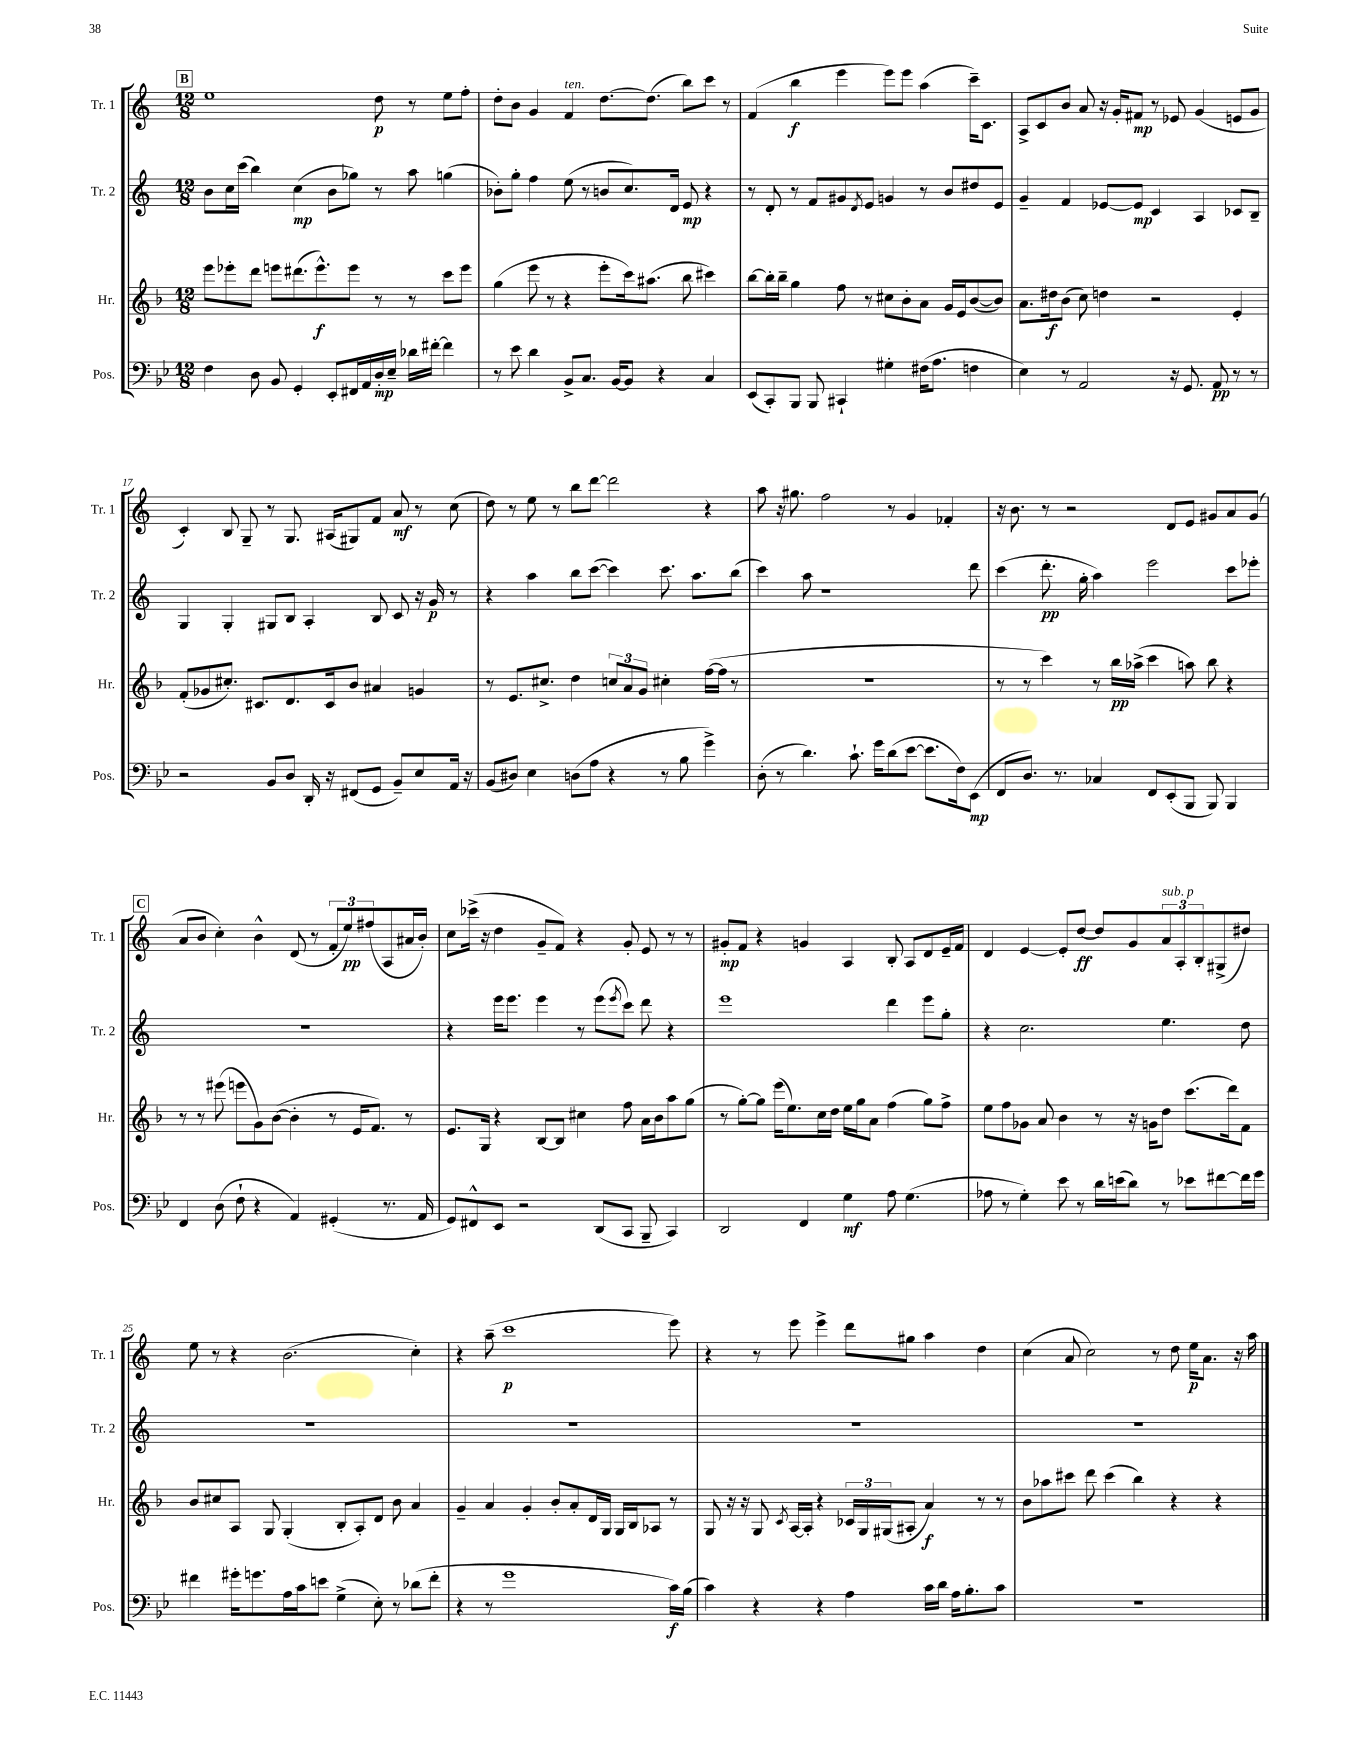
<<
\new StaffGroup <<
\new Staff = "s0" \with { instrumentName = "Tr. 1" shortInstrumentName = "Tr. 1" } {
    \clef treble \key c \major \numericTimeSignature \time 12/8
    \mark \markup { \box "B" } e''1 d''8\p r8 e''8 f''8-. |
    d''8-. b'8 g'4 f'4^\markup { \italic "ten." } d''8.~ d''8.( b''8) c'''8 r8 |
    f'4( b''4\f e'''4 e'''8) e'''8 a''4( c'''16--) c'8. |
    a8-> c'8 b'8 a'8 r16 g'16-. fis'8\mp r8 ees'8 g'4( e'8 g'8 |
    c'4-.) b8 g8-- r8 g8. ais16( gis8) f'8 a'8\mf r8 c''8( |
    d''8) r8 e''8 r8 b''8 d'''8~ d'''2 r4 |
    a''8 r16 gis''8. f''2 r8 g'4 fes'4-. |
    r16 b'8. r8 r2 d'8 e'8 gis'8 a'8 gis'8( |
    \mark \markup { \box "C" } a'8 b'8 c''4-.) b'4-^ d'8( r8 \tuplet 3/2 { f'8-. e''8\pp) fis''8( } a8 ais'16 b'16-.) |
    c''8 ces'''16->( r16 d''4 g'8-- f'8) r4 g'8-. e'8 r8 r8 |
    gis'8-.\mp f'8 r4 g'4 a4 b8-. a8 d'8 e'16-- f'16 |
    d'4 e'4~ e'8-. d''8~\ff d''8 g'8 \tuplet 3/2 { a'8^\markup { \italic "sub. p" } a8-. b8-. } gis8->( dis''8) |
    e''8 r8 r4 b'2.( c''4-.) |
    r4 a''8--( c'''1\p e'''8) |
    r4 r8 e'''8 e'''4-> d'''8 gis''8 a''4 d''4 |
    c''4( a'8 c''2) r8 d''8 e''16\p a'8. r16 a''16 \bar "|." |
}
\new Staff = "s1" \with { instrumentName = "Tr. 2" shortInstrumentName = "Tr. 2" } {
    \clef treble \key c \major \numericTimeSignature \time 12/8
    \mark \markup { \box "B" } b'8 c''16 c'''16( b''4) c''4\mp( b'8 ges''8) r8 a''8 g''4( |
    bes'8-.) g''8-. f''4 e''8( r8 b'8 c''8.) d'16 e'8\mp r4 |
    r8 d'8-. r8 f'8 gis'8 \acciaccatura { d'8 } e'8 g'4 r8 b'8 dis''8 e'8 |
    g'4-- f'4 ees'8~ ees'8\mp c'4 a4 ces'8 b8-- |
    g4 g4-. gis8 b8 a4-. b8 c'8 r16 g'16\p r8 |
    r4 a''4 b''8 c'''8~( c'''4) c'''8. a''8. b''8( |
    c'''4) a''8 r1 d'''8 |
    c'''4( d'''8.-.\pp g''16-. a''4) e'''2 c'''8 ees'''8-. |
    \mark \markup { \box "C" } R1. |
    r4 e'''16 e'''8. e'''4 r8 e'''8( \acciaccatura { e'''8 } c'''8) d'''8 r4 |
    e'''1 d'''4 e'''8 g''8-. |
    r4 c''2. e''4. d''8 |
    R1. |
    R1. |
    R1. |
    R1. \bar "|." |
}
\new Staff = "s2" \with { instrumentName = "Hr." shortInstrumentName = "Hr." } {
    \clef treble \key f \major \numericTimeSignature \time 12/8
    \mark \markup { \box "B" } e'''8 ees'''8-. d'''8 e'''8 dis'''8.( e'''8.-^\f) e'''8 r8 r8 c'''8 e'''8 |
    g''4( e'''8 r8 r4 e'''8-. c'''16) ais''8.( bes''8 cis'''4) |
    bes''8~ bes''16-. bes''16-- g''4 f''8 r8 cis''8 bes'8-. a'8 g'16 e'16 bes'8~( bes'8) |
    a'8. dis''16\f bes'8( c''8) d''4 r2 e'4-. |
    f'8-.( ges'8 cis''8.-.) cis'8. d'8. cis'16 bes'8 ais'4 g'4 |
    r8 e'8. cis''8.-> d''4 \tuplet 3/2 { c''8 a'8 g'8 } cis''4-. f''16~( f''16 r8 |
    R1. |
    r8 r8 c'''4) r8 bes''16\pp aes''16->( c'''4 a''8) bes''8 r4 |
    \mark \markup { \box "C" } r8 r8 eis'''8( e'''8 g'8) bes'8~( bes'4-. r8 e'16 f'8.) r8 |
    e'8. g16 r4 bes8~ bes8 cis''4 f''8 a'16 bes'16 a''8 g''8( |
    r8 g''8~-.) g''8 e'''16( e''8.) c''16 d''16 e''16 g''16 a'8 f''4( g''8) f''8-> |
    e''8 f''8 ges'8 a'8 bes'4 r8 r16 g'16 d''8 c'''8.( d'''16) f'8 |
    bes'8 cis''8 a8 g8 g4-.( bes8-. a8-.) d'8 bes'8 a'4 |
    g'4-- a'4 g'4-. bes'8-. a'8-. d'16 g16 g16 bes16 aes8 r8 |
    g8 r16 r16 g8 \acciaccatura { c'8 } a16~ a16-. r4 \tuplet 3/2 { ces'16 g16 gis16( } ais8-. a'4\f) r8 r8 |
    bes'8 aes''8 cis'''8 d'''8 cis'''4( bes''4) r4 r4 \bar "|." |
}
\new Staff = "s3" \with { instrumentName = "Pos." shortInstrumentName = "Pos." } {
    \clef bass \key bes \major \numericTimeSignature \time 12/8
    \mark \markup { \box "B" } f4 d8 bes,8 g,4-. ees,8-. fis,16 a,16 d16-.\mp ees16-- des'16 fis'16~-. fis'4 |
    r8 ees'8 d'4 bes,8-> c8. bes,16~ bes,8 r4 c4 |
    ees,8( c,8-.) bes,,8 bes,,8 cis,4-! gis4-. fis16( a8. f4 |
    ees4) r8 a,2 r16 g,8. a,8\pp r8 r8 |
    r2 bes,8 d8 d,16-. r16 fis,8( g,8 bes,8--) ees8 a,16 r16 |
    bes,8( dis8) ees4 d8( a8 r4 r8 bes8 g'4->) |
    d8-.( r8 d'4.) c'8.-! g'16 d'8( ees'8~ ees'8. f16) ees,8\mp( |
    f,8 d8.) r8. ces4 f,8 ees,8-.( bes,,8 bes,,8) bes,,4 |
    \mark \markup { \box "C" } f,4 d8( f8-! r4 a,4) gis,4-.( r8. a,16 |
    g,8) fis,8-^ ees,8 r2 d,8( c,8 bes,,8-- c,4) |
    d,2 f,4 g4\mf a8 g4.( |
    aes8 r8 g4-.) ees'8 r8 d'16 e'16( d'8) r8 ees'8 fis'8~ fis'16 g'16 |
    fis'4 gis'16-. g'8. a16 c'16 e'8 g4->( ees8-.) r8 des'8( fis'8-. |
    r4 r8 g'1 c'16\f) bes16( |
    c'4) r4 r4 a4 c'16 d'16 a16 bes8.-. c'8 |
    R1. \bar "|." |
}
>>
>>
\layout { \context { \Score currentBarNumber = #13 } }
